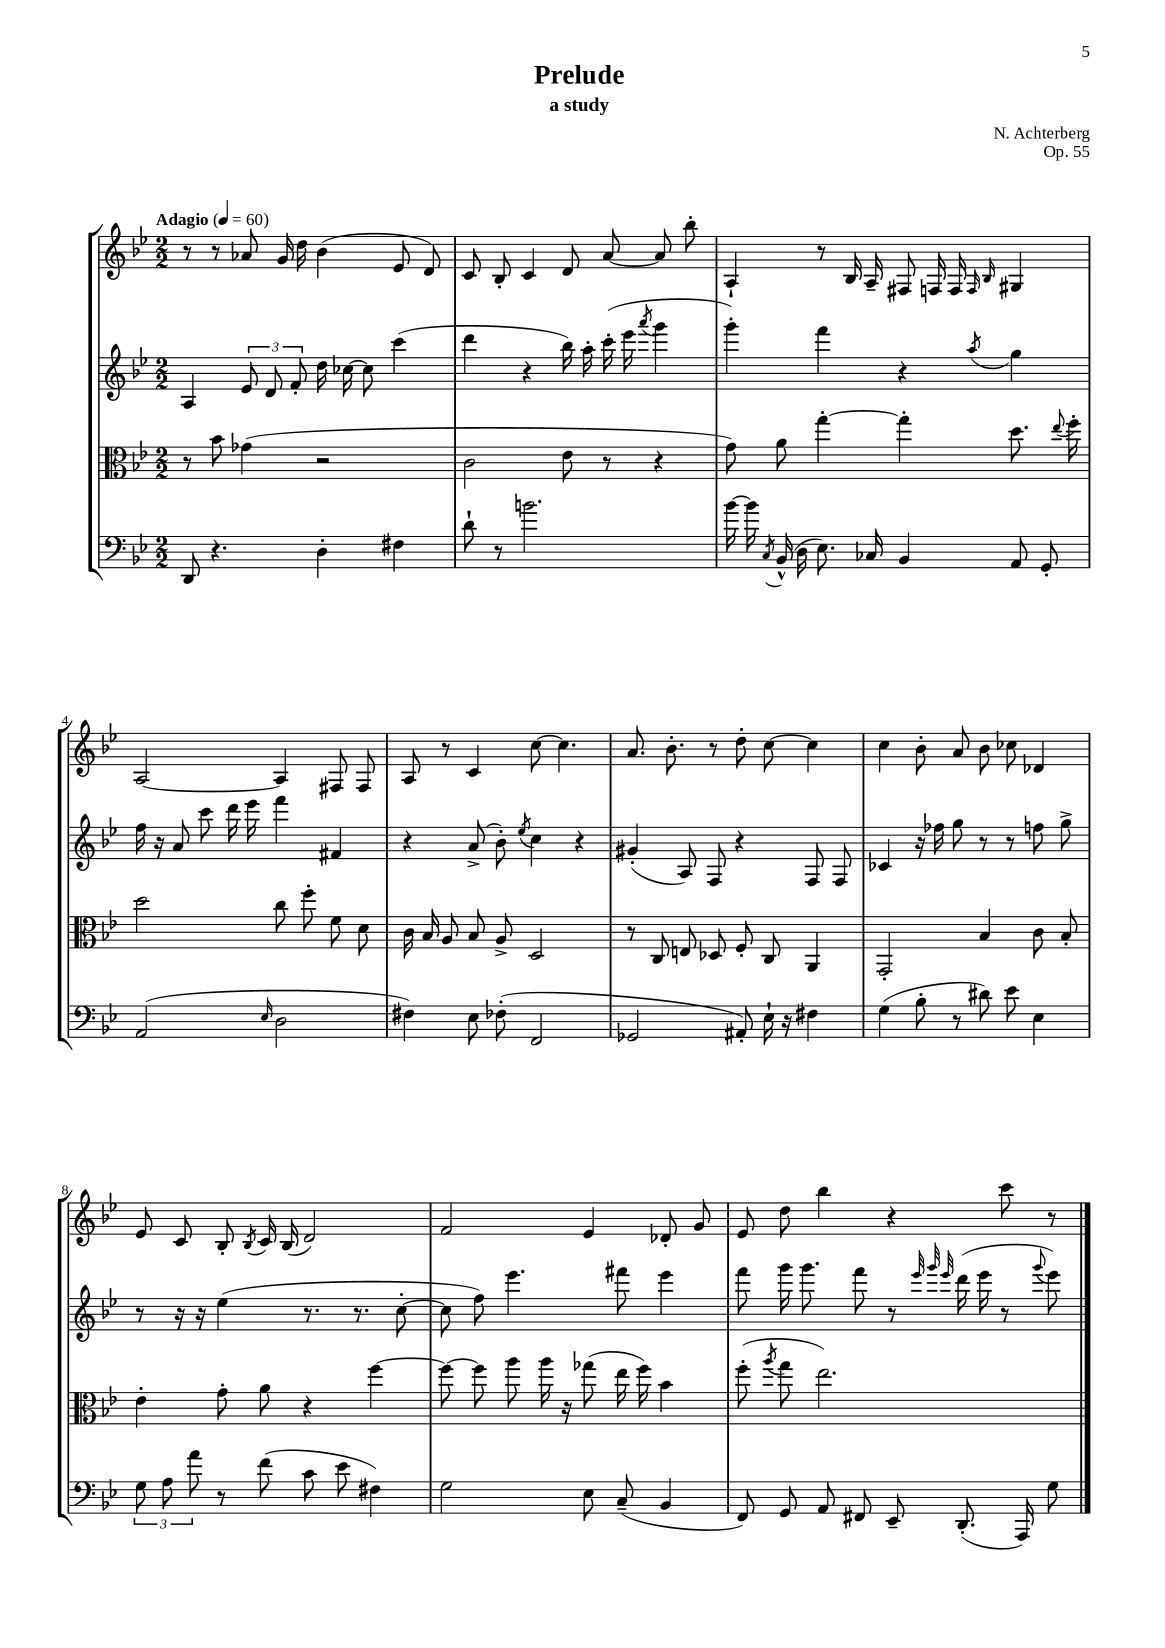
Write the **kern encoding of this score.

**kern	**kern	**kern	**kern
*staff4	*staff3	*staff2	*staff1
*clefF4	*clefC3	*clefG2	*clefG2
*k[b-e-]	*k[b-e-]	*k[b-e-]	*k[b-e-]
*M2/2	*M2/2	*M2/2	*M2/2
*MM60	*MM60	*MM60	*MM60
8DD/	8r	4A/	8r
4.r	8b-\	.	8r
.	(4g-\	12e-/	8a-/
.	.	12d/	.
.	.	.	16g/
.	.	12f'/	.
.	.	.	16dd\
4D'\	2r	16dd\	(4b-\
.	.	[16cc-\	.
.	.	8cc-\]	.
4F#\	.	(4ccc\	8e-/
.	.	.	8d/)
=	=	=	=
8d`\	2c\	4ddd\	8c/
8r	.	.	8B-'/
2.b\	.	4r	4c/
.	8e-\	16bb-\)	8d/
.	.	16aa'\	.
.	8r	(16ccc'\	[8a/
.	.	16eee-\	.
.	.	8qaaa/	.
.	4r	4ggg\	8a/]
.	.	.	8bb-'\
=	=	=	=
[16b-\	8g\)	4ggg'\)	4A`/
16b-\]	.	.	.
8qC/	.	.	.
(16BB-^^/	8a\	.	.
16D\	.	.	.
8.E-\)	[4gg'\	4fff\	8r
.	.	.	16B-/
16C-/	.	.	16A~/
4BB-/	4gg'\]	4r	8F#/
.	.	.	16F/
.	.	.	16F/
.	.	.	16qqF/
.	.	8qaa/	16qqB-/
8AA/	8.dd\	4gg\	4G#/
8GG'/	.	.	.
.	8qqee-/	.	.
.	16ff'\	.	.
=	=	=	=
(2AA/	2dd\	16ff\	[2A/
.	.	16r	.
.	.	8a/	.
.	.	8ccc\	.
.	.	16ddd\	.
.	.	16eee-\	.
16qqE-/	.	.	.
2D\	8cc\	4fff\	4A/]
.	8ff'\	.	.
.	8f\	4f#/	8F#/
.	8d\	.	8F#/
=	=	=	=
4F#\)	16c\	4r	8A/
.	16B-/	.	.
.	8A/	.	8r
8E-\	8B-/	(8a^/	4c/
(8F-'\	8A^/	8b-'\)	.
.	.	8qee-/	.
2FF/	2D/	4cc\	[8cc\
.	.	.	4.cc\]
.	.	4r	.
=	=	=	=
2GG-/	8r	(4g#'/	8.a/
.	8C/	.	.
.	.	.	8.b-'\
.	8E/	8A/)	.
.	8D-/	8F/	8r
8AA#'/)	8F'/	4r	8dd'\
16E-`\	8C/	.	[8cc\
16r	.	.	.
4F#\	4AA/	8F/	4cc\]
.	.	8F/	.
=	=	=	=
(4G\	2GG'/	4c-/	4cc\
8B-'\	.	16r	8b-'\
.	.	16ff-\	.
8r	.	8gg\	8a/
8d#\)	4B-/	8r	8b-\
8e-\	.	8r	8cc-\
4E-\	8c\	8ff\	4d-/
.	8B-'/	8gg^\	.
=	=	=	=
12G\	4e-'\	8r	8e-/
12A\	.	.	.
.	.	16r	8c/
12a\	.	.	.
.	.	16r	.
8r	8g'\	(4ee-\	8B-'/
.	.	.	8qB-/
(8f\	8a\	.	16c/
.	.	.	(16B-/
8c\	4r	8.r	2d/)
8e-\	.	.	.
.	.	8.r	.
4F#\)	[4ff\	.	.
.	.	[8cc'\	.
=	=	=	=
2G\	8ff\_	8cc\]	2f/
.	8ff\]	8ff\)	.
.	8aa\	4.eee-\	.
.	16aa\	.	.
.	16r	.	.
8E-\	(8gg-\	.	4e-/
(8C~/	16ee-\	8fff#\	.
.	16ff\)	.	.
4BB-/	4b-\	4eee-\	8d-'/
.	.	.	8g/
=	=	=	=
8FF/)	(8ff'\	8fff\	8e-/
.	8qaa/	.	.
8GG/	8gg\	16ggg\	8dd\
.	.	8.ggg\	.
8AA/	2.ee-\)	.	4bb-\
8FF#/	.	8fff\	.
8EE-~/	.	8r	4r
.	.	32qqeee-/	.
.	.	32qqggg/	.
.	.	32qqeee-/	.
(8.DD'/	.	(16ddd\	.
.	.	16eee-\	.
.	.	8r	8ccc\
16AAA/)	.	.	.
.	.	8qqggg/	.
8G\	.	8eee-\)	8r
==	==	==	==
*-	*-	*-	*-
